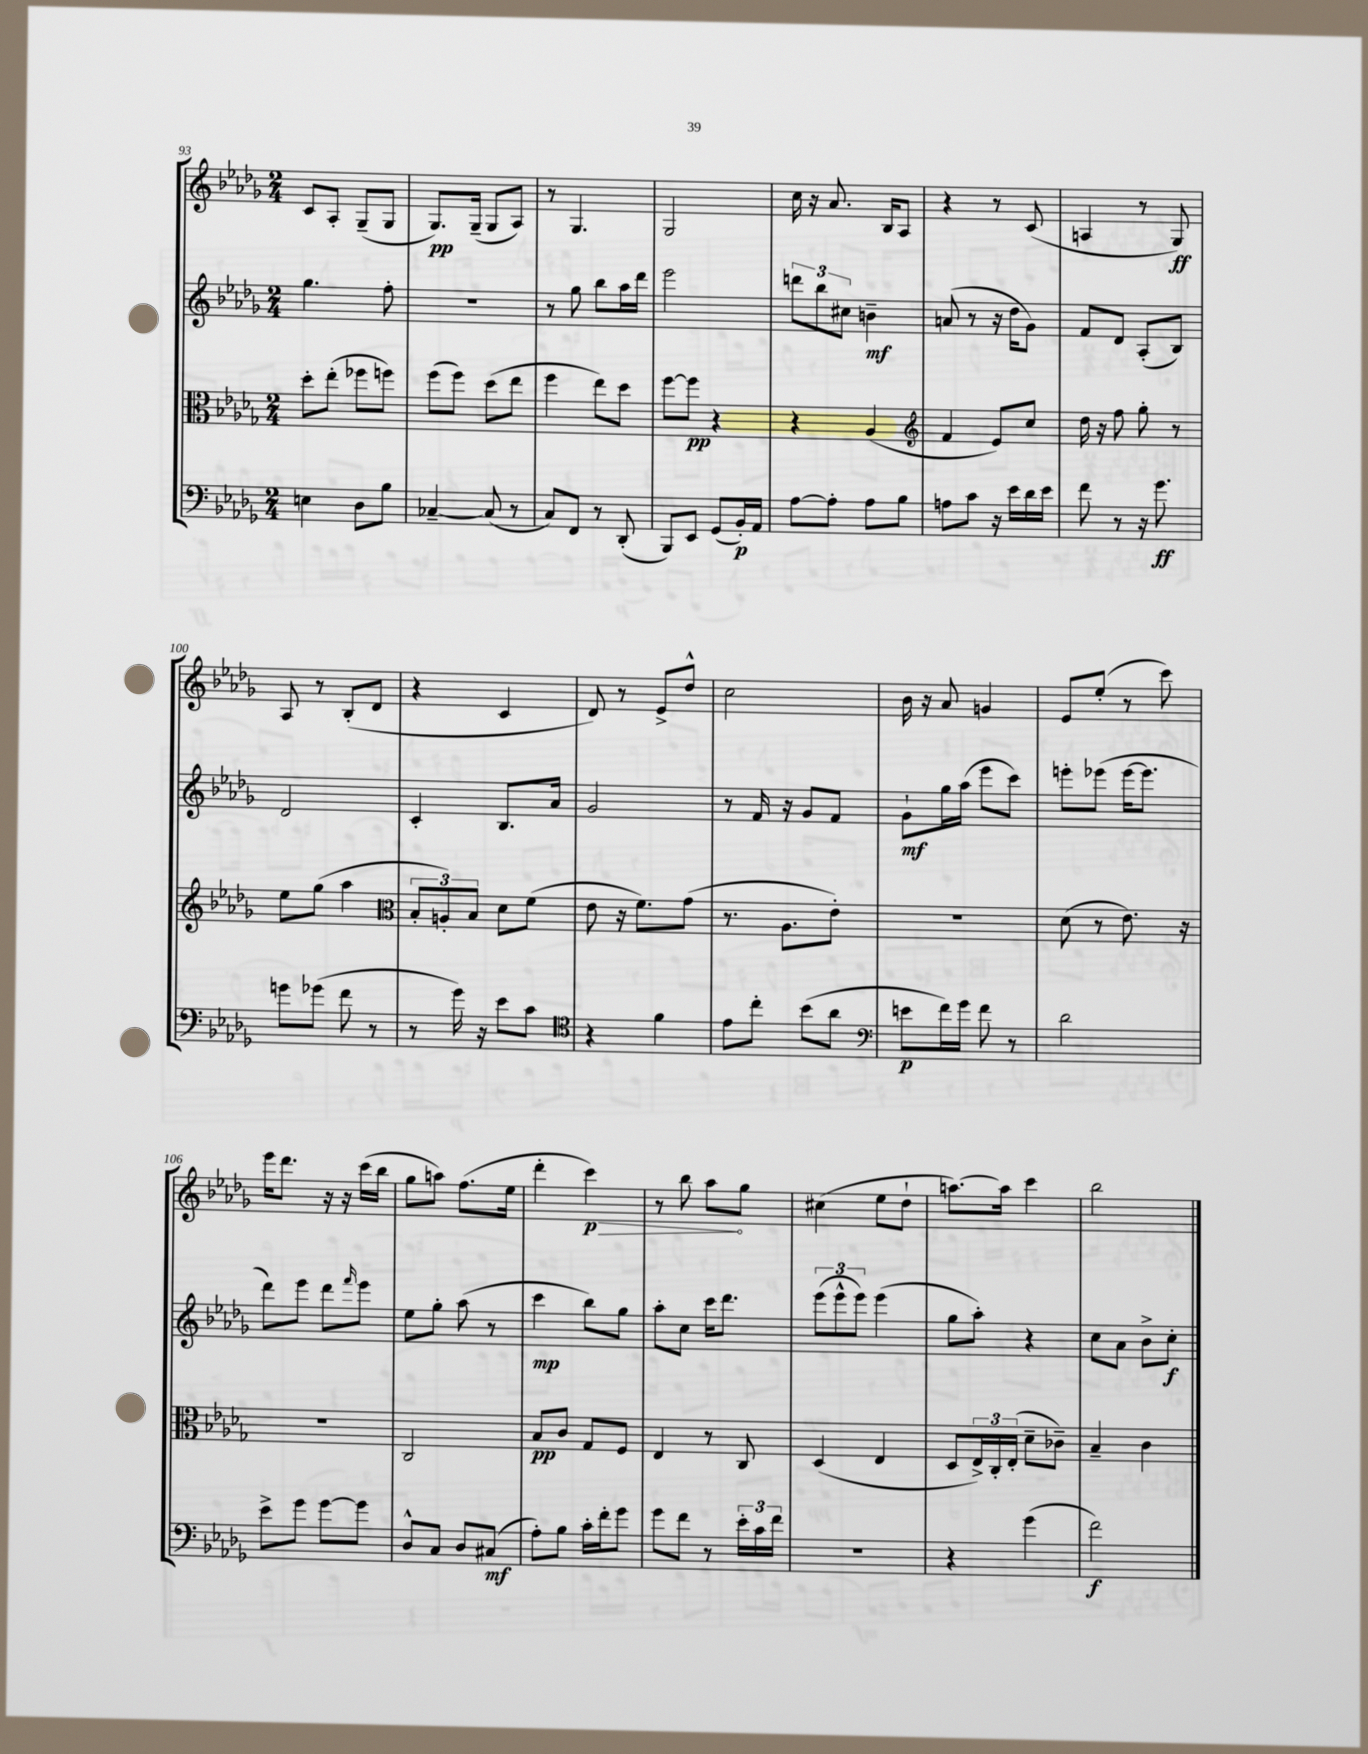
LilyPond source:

<<
\new StaffGroup <<
\new Staff = "s0" {
    \clef treble \key des \major \numericTimeSignature \time 2/4
    c'8 aes8-. ges8--( ges8 |
    ges8.\pp) ges16--( ges8 aes8) |
    r8 ges4. |
    ges2 |
    c''16 r16 aes'8. bes16 aes8 |
    r4 r8 c'8( |
    a4 r8 ges8\ff) |
    aes8 r8 bes8-.( des'8 |
    r4 c'4 |
    des'8) r8 ees'8-> des''8-^ |
    c''2 |
    bes'16 r16 aes'8 g'4 |
    ees'8 ees''8-.( r8 c'''8) |
    ees'''16 des'''8. r16 r16 c'''16( bes''16 |
    ges''8 a''8) f''8.( ees''16 |
    des'''4-. \once \override Hairpin.circled-tip = ##t c'''4\p\>) |
    r8 bes''8 aes''8\! ges''8 |
    cis''4( ees''8 des''8-! |
    a''8.~) a''16 c'''4 |
    bes''2 \bar "|." |
}
\new Staff = "s1" {
    \clef treble \key des \major \numericTimeSignature \time 2/4
    ges''4. f''8-. |
    R2 |
    r8 ges''8 bes''8 aes''16 des'''16 |
    ees'''2 |
    \tuplet 3/2 { d'''8 bes''8 cis''8 } b'4--\mf |
    a'8( r8 r16 des''16 ges'8) |
    f'8 des'8 aes8-.( bes8) |
    des'2 |
    c'4-. bes8. aes'16 |
    ges'2 |
    r8 f'16 r16 ges'8 f'8 |
    ges'8-!\mf ges''16 aes''16( ees'''8 c'''8) |
    e'''8-. ees'''8( ees'''16~ ees'''8. |
    des'''8) ees'''8 des'''8 \grace { f'''16 } ees'''8 |
    ees''8 ges''8-. aes''8( r8 |
    c'''4\mp bes''8) ges''8 |
    aes''8-. c''8 c'''16 des'''8. |
    \tuplet 3/2 { ees'''8( ees'''8-^ ees'''8) } ees'''4( |
    ges''8 aes''8-.) r4 |
    c''8 aes'8 bes'8-> c''8-.\f \bar "|." |
}
\new Staff = "s2" {
    \clef alto \key des \major \numericTimeSignature \time 2/4
    des''8-. ees''8-.( fes''8 f''8) |
    f''8( f''8) des''8( ees''8 |
    f''4 ees''8) des''8 |
    f''8~ f''8\pp r4 |
    r4 aes4( |
    \clef treble f'4 ees'8) c''8 |
    des''16 r16 f''8 ges''8-. r8 |
    ees''8 ges''8( aes''4 |
    \clef alto \tuplet 3/2 { bes8-. a8-.) bes8 } des'8 f'8( |
    ees'8 r16 f'8.) ges'8( |
    r8. aes8. ees'8-.) |
    r2 |
    des'8( r8 ees'8.) r16 |
    r2 |
    c2 |
    bes8\pp c'8 ges8 f8 |
    ees4 r8 c8 |
    des4( ees4 |
    des8 \tuplet 3/2 { ees16->) c16-. ees16-.( } des'8-- ces'8--) |
    bes4-- c'4 \bar "|." |
}
\new Staff = "s3" {
    \clef bass \key des \major \numericTimeSignature \time 2/4
    e4 des8 bes8 |
    ces4~-- ces8( r8 |
    c8) f,8 r8 des,8-.( |
    bes,,8) ees,8 ges,8( bes,16-.\p) aes,16 |
    aes8~ aes8-. aes8 bes8 |
    a8 c'8 r16 ees'16 des'16 ees'16 |
    f'8 r8 r16 ges'8.\ff |
    g'8 ges'8( f'8 r8 |
    r8 ges'16) r16 ees'8 c'8 |
    \clef tenor r4 f'4 |
    ees'8 c''8-. bes'8( aes'8 |
    \clef bass e'8\p f'16) ges'16 f'8 r8 |
    des'2 |
    ees'8-> ges'8 ges'8~ ges'8 |
    des8-^ c8 des8 cis8\mf( |
    aes8-.) bes8 c'16-. f'16-. ges'8 |
    ges'8 f'8 r8 \tuplet 3/2 { ees'16-. c'16 f'16 } |
    r2 |
    r4 ges'4( |
    f'2\f) \bar "|." |
}
>>
>>
\layout { \context { \Score currentBarNumber = #93 } }
